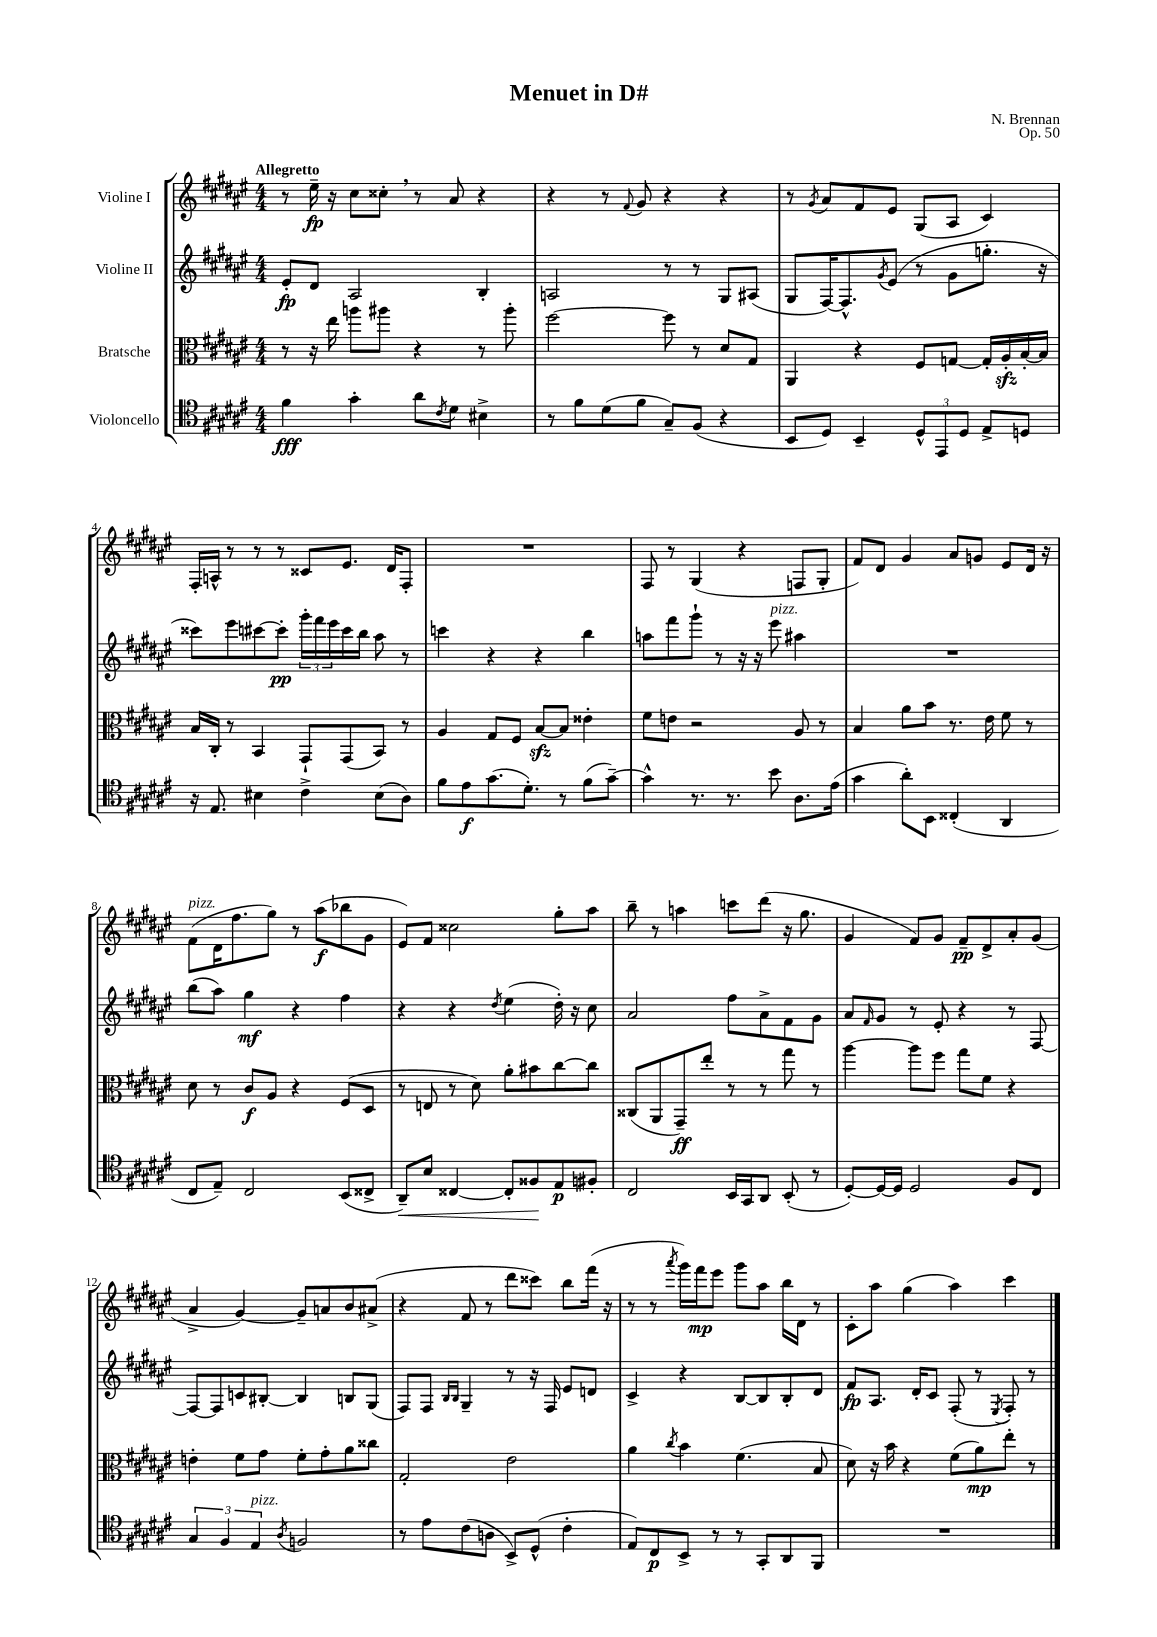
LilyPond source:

\header { title = "Menuet in D#" composer = "N. Brennan" opus = "Op. 50" }
<<
\new StaffGroup <<
\new Staff = "s0" \with { instrumentName = "Violine I" } {
    \clef treble \key fis \major \numericTimeSignature \time 4/4 \tempo "Allegretto"
    r8 eis''16--\fp r16 cis''8 cisis''8-. \breathe r8 ais'8 r4 |
    r4 r8 \appoggiatura { fis'8 } gis'8 r4 r4 |
    r8 \acciaccatura { gis'8 } ais'8 fis'8 eis'8 gis8( ais8 cis'4) |
    fis16-. a16-^ r8 r8 r8 cisis'8 eis'8. dis'16 fis8-. |
    R1 |
    fis8 r8 gis4( r4 f8 gis8-. |
    fis'8) dis'8 gis'4 ais'8 g'8 eis'8 dis'16 r16 |
    fis'8^\markup { \italic "pizz." }( dis'16 fis''8. gis''8) r8 ais''8\f( bes''8 gis'8 |
    eis'8) fis'8 cisis''2 gis''8-. ais''8 |
    b''8-- r8 a''4 c'''8 dis'''8( r16 gis''8. |
    gis'4 fis'8) gis'8 fis'8--\pp dis'8-> ais'8-. gis'8( |
    ais'4-> gis'4~) gis'8-- a'8 b'8 ais'8->( |
    r4 fis'8 r8 dis'''8 cisis'''8) b''8 fis'''16( r16 |
    r8 r8 \acciaccatura { ais'''8 } gis'''16) fis'''16\mp eis'''8 gis'''8 ais''8 b''16 dis'16 r8 |
    cis'8-. ais''8 gis''4( ais''4) cis'''4 \bar "|." |
}
\new Staff = "s1" \with { instrumentName = "Violine II" } {
    \clef treble \key fis \major \numericTimeSignature \time 4/4
    eis'8-.\fp dis'8 ais2 b4-. |
    a2 r8 r8 gis8 ais8( |
    gis8 fis16~) fis8.-^ \acciaccatura { gis'8 } eis'8( r8 gis'8 g''8.-. r16 |
    cisis'''8) eis'''8 cis'''8~ cis'''8-.\pp \tuplet 3/2 { gis'''16-. fis'''16 eis'''16 } cis'''16 b''16 ais''8 r8 |
    c'''4 r4 r4 b''4 |
    a''8 fis'''8 gis'''8-! r8 r16 r16 eis'''8^\markup { \italic "pizz." } ais''4 |
    R1 |
    b''8( ais''8) gis''4\mf r4 fis''4 |
    r4 r4 \acciaccatura { dis''8 } eis''4( dis''16-.) r16 cis''8 |
    ais'2 fis''8 ais'8-> fis'8 gis'8 |
    ais'8 \grace { fis'16 } gis'8 r8 eis'8-. r4 r8 fis8~ |
    fis8~ fis8 c'8 bis8~-. bis4 b8 gis8( |
    fis8) fis8 \grace { b16 b16 } gis4-- r8 r16 fis16 eis'8 d'8 |
    cis'4-> r4 b8~ b8 b8-. dis'8 |
    fis'8\fp ais8. dis'16-. cis'8 fis8-.( r8 \acciaccatura { eis8 } fis8-.) r8 \bar "|." |
}
\new Staff = "s2" \with { instrumentName = "Bratsche" } {
    \clef alto \key fis \major \numericTimeSignature \time 4/4
    r8 r16 eis''16 a''8 ais''8 r4 r8 ais''8-. |
    fis''2~ fis''8 r8 dis'8 gis8 |
    ais,4 r4 fis8 g8~ g16-. ais16-.\sfz b16~-. b16 |
    b16 cis16-. r8 b,4 gis,8-! gis,8( b,8) r8 |
    ais4 gis8 fis8 b8~\sfz b8 eisis'4-. |
    fis'8 e'8 r2 ais8 r8 |
    b4 ais'8 b'8 r8. eis'16 fis'8 r8 |
    dis'8 r8 cis'8\f ais8 r4 fis8( dis8 |
    r8 e8 r8 dis'8) ais'8-. bis'8 cis''8~ cis''8 |
    cisis8( ais,8 gis,8--\ff) eis''8-. r8 r8 gis''8 r8 |
    ais''4~ ais''8 fis''8 gis''8 fis'8 r4 |
    e'4-. fis'8 gis'8 fis'8-. gis'8-. ais'8 cisis''8 |
    gis2-. eis'2 |
    ais'4 \acciaccatura { cis''8 } b'4 fis'4.( b8 |
    dis'8) r16 b'16 r4 fis'8( ais'8\mp) eis''8-. r8 \bar "|." |
}
\new Staff = "s3" \with { instrumentName = "Violoncello" } {
    \clef tenor \key fis \major \numericTimeSignature \time 4/4
    fis'4\fff gis'4-. ais'8 \acciaccatura { cis'8 } dis'8 bis4-> |
    r8 fis'8 dis'8( fis'8 gis8--) fis8( r4 |
    b,8 dis8) b,4-- \tuplet 3/2 { dis8-^ eis,8 dis8 } eis8-> d8 |
    r16 eis8. bis4 cis'4-> bis8( ais8) |
    fis'8 eis'8\f gis'8.( dis'8.-.) r8 fis'8( gis'8~--) |
    gis'4-^ r8. r8. b'8 ais8. eis'16( |
    gis'4 ais'8-.) b,8 cisis4-.( ais,4 |
    cis8 eis8--) cis2 b,8( cisis8-> |
    ais,8--\<) b8 cisis4~ cisis8-. fisis8\! eis8\p fis8-. |
    cis2 b,16 gis,16 ais,8 b,8-.( r8 |
    dis8~-.) dis16~ dis16 dis2 fis8 cis8 |
    \tuplet 3/2 { gis4 fis4 eis4^\markup { \italic "pizz." } } \acciaccatura { ais8 } f2 |
    r8 eis'8 cis'8( a8 b,8->) dis8-^( cis'4-. |
    eis8) cis8\p b,8-> r8 r8 gis,8-. ais,8 fis,8 |
    R1 \bar "|." |
}
>>
>>
